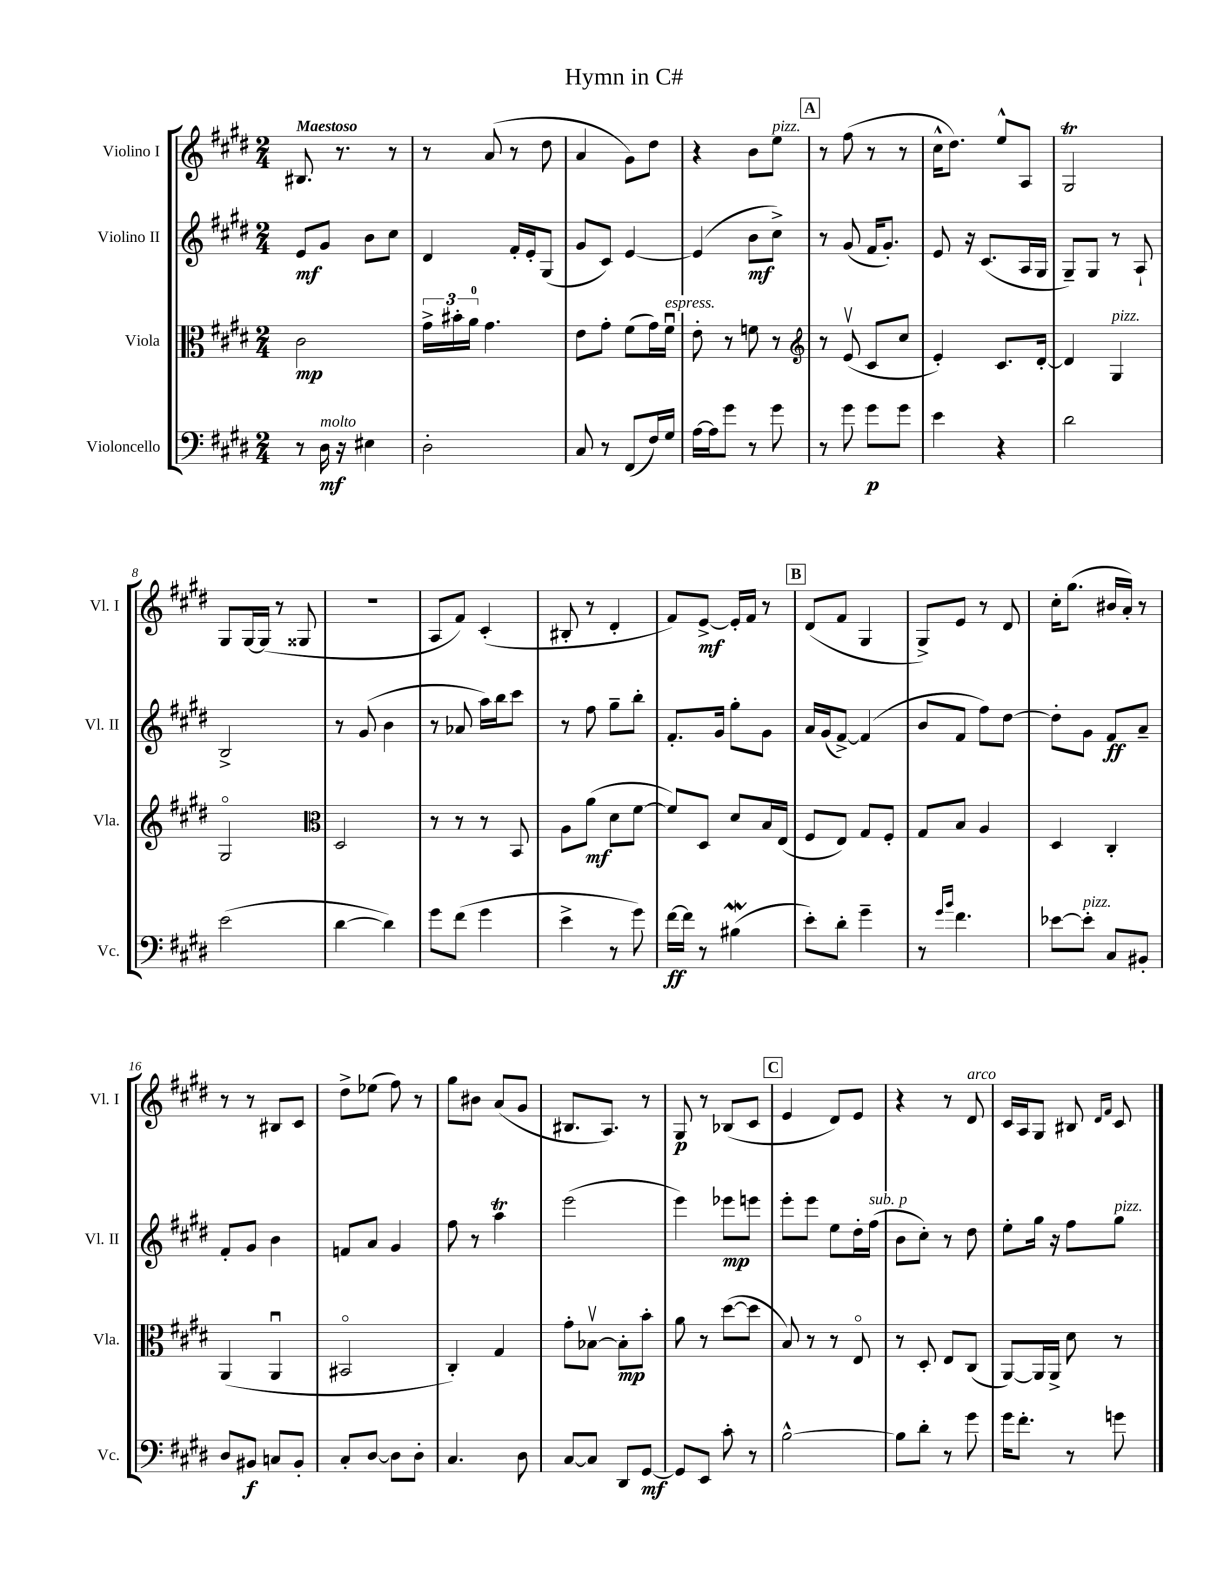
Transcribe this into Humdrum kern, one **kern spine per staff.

**kern	**dynam	**kern	**dynam	**kern	**dynam	**kern	**dynam
*part4	*part4	*part3	*part3	*part2	*part2	*part1	*part1
*staff4	*staff4	*staff3	*staff3	*staff2	*staff2	*staff1	*staff1
*I"Violoncello	*	*I"Viola	*	*I"Violino II	*	*I"Violino I	*
*I'Vc.	*	*I'Vla.	*	*I'Vl. II	*	*I'Vl. I	*
*clefF4	*	*clefC3	*	*clefG2	*	*clefG2	*
*k[f#c#g#d#]	*	*k[f#c#g#d#]	*	*k[f#c#g#d#]	*	*k[f#c#g#d#]	*
*M2/4	*	*M2/4	*	*M2/4	*	*M2/4	*
=1	=1	=1	=1	=1	=1	=1	=1
!	!	!	!	!	!	!LO:TX:a:B:t=Maestoso	!
8r	.	2c#\	mp	8e/L	mf	8.B#X/	.
!LO:TX:a:i:t=molto	!	!	!	!	!	!	!
16D#\	mf	.	.	8g#/J	.	.	.
16r	.	.	.	.	.	8.r	.
4E#X\	.	.	.	8b\L	.	.	.
.	.	.	.	8cc#\J	.	8r	.
=2	=2	=2	=2	=2	=2	=2	=2
2D#'\	.	24g#^\LL	.	4d#/	.	8r	.
.	.	24b#X'\	.	.	.	.	.
.	.	24a\JJ	.	.	.	.	.
.	.	4.g#\	.	.	.	(8a/	.
.	.	.	.	16f#'/LL	.	8r	.
.	.	.	.	16e'/J	.	.	.
.	.	.	.	(8G#/J	.	8dd#\	.
=3	=3	=3	=3	=3	=3	=3	=3
8C#/	.	8e\L	.	8g#/L	.	4a/	.
8r	.	8g#'\J	.	8c#/J)	.	.	.
(8FF#/L	.	(8f#\L	.	[4e/	.	8g#\L)	.
16F#/L)	.	16g#\L)	.	.	.	8dd#\J	.
!	!	!LO:TX:a:i:t=espress.	!	!	!	!	!
16G#/JJ	.	16f#u\JJ	.	.	.	.	.
=4	=4	=4	=4	=4	=4	=4	=4
[16A\LL	.	8e'\	.	(4e/]	.	4r	.
16A\J]	.	.	.	.	.	.	.
8g#\J	.	8r	.	.	.	.	.
8r	.	8fn\	.	8b\L	mf	8b\L	.
!	!	!	!	!	!	!LO:TX:a:i:t=pizz.	!
8g#\	.	8r	.	8cc#^\J)	.	8ee\J	.
!!LO:REH:place=s1:t=A
=5	=5	=5	=5	=5	=5	=5	=5
*	*	*clefG2	*	*	*	*	*
8r	.	8r	.	8r	.	8r	.
8g#\	.	(8ev/	.	(8g#/	.	(8ff#\	.
8g#\L	p	8c#/L	.	16f#/KL	.	8r	.
.	.	.	.	8.g#'/J)	.	.	.
8g#\J	.	8cc#/J	.	.	.	8r	.
=6	=6	=6	=6	=6	=6	=6	=6
4e\	.	4e'/)	.	8e/	.	16cc#^^\KL	.
.	.	.	.	.	.	8.dd#\J)	.
.	.	.	.	16r	.	.	.
.	.	.	.	(8.c#/L	.	.	.
4r	.	8.c#/L	.	.	.	8ee^^/L	.
.	.	.	.	16A/L	.	8A/J	.
.	.	[16d#'/Jk	.	16G#/JJ	.	.	.
=7	=7	=7	=7	=7	=7	=7	=7
2d#\	.	4d#/]	.	8G#~/L)	.	2G#t/	.
.	.	.	.	8G#/J	.	.	.
!	!	!LO:TX:a:i:t=pizz.	!	!	!	!	!
.	.	4G#/	.	8r	.	.	.
.	.	.	.	8A`/	.	.	.
!!LO:LB:g=z
=8	=8	=8	=8	=8	=8	=8	=8
(2e\	.	2G#/	.	2B^/	.	8G#/L	.
.	.	.	.	.	.	[16G#/L	.
.	.	.	.	.	.	(16G#/JJ]	.
.	.	.	.	.	.	8r	.
.	.	.	.	.	.	8G##X/	.
=9	=9	=9	=9	=9	=9	=9	=9
*	*	*clefC3	*	*	*	*	*
[4d#\	.	2D#/	.	8r	.	2r	.
.	.	.	.	(8g#/	.	.	.
4d#\])	.	.	.	4b\	.	.	.
=10	=10	=10	=10	=10	=10	=10	=10
8g#\L	.	8r	.	8r	.	8A/L	.
(8f#\J	.	8r	.	8a-X/	.	8f#/J)	.
4g#\	.	8r	.	16aa\LL)	.	(4c#'/	.
.	.	.	.	16bb\J	.	.	.
.	.	8BB/	.	8ccc#\J	.	.	.
=11	=11	=11	=11	=11	=11	=11	=11
4e^\	.	8A\L	.	8r	.	8B#X'/	.
.	.	(8a\J	mf	8ff#\	.	8r	.
8r	.	8d#\L	.	8gg#~\L	.	4d#'/	.
8g#\)	.	[8f#\J	.	8bb'\J	.	.	.
=12	=12	=12	=12	=12	=12	=12	=12
[16f#\LL	ff	8f#/L])	.	8.f#'/L	.	8f#/L)	.
16f#\JJ]	.	.	.	.	.	.	.
8r	.	8D#/J	.	.	.	[8e^/J	mf
.	.	.	.	16g#/Jk	.	.	.
(4B#XW\	.	8d#/L	.	8gg#'\L	.	16e'/LL]	.
.	.	.	.	.	.	16f#/JJ	.
.	.	16B/L	.	8g#\J	.	8r	.
.	.	(16E/JJ	.	.	.	.	.
!!LO:REH:place=s1:t=B
=13	=13	=13	=13	=13	=13	=13	=13
8e'\L)	.	8F#/L	.	16a/LL	.	(8d#/L	.
.	.	.	.	(16g#/J	.	.	.
8d#'\J	.	8E/J)	.	[8f#^/J)	.	8f#/J	.
4g#~\	.	8G#/L	.	(4f#/]	.	4G#/	.
.	.	8F#'/J	.	.	.	.	.
=14	=14	=14	=14	=14	=14	=14	=14
8r	.	8G#/L	.	8b/L	.	8G#^/L)	.
16qqg#/LL	.	.	.	.	.	.	.
16qqb/JJ	.	.	.	.	.	.	.
4.f#\	.	8B/J	.	8f#/J	.	8e/J	.
.	.	4A/	.	8ff#\L)	.	8r	.
.	.	.	.	[8dd#\J	.	8d#/	.
=15	=15	=15	=15	=15	=15	=15	=15
[8e-X\L	.	4D#/	.	8dd#'\L]	.	16cc#'\KL	.
.	.	.	.	.	.	(8.gg#\J	.
!LO:TX:a:i:t=pizz.	!	!	!	!	!	!	!
8e-'\J]	.	.	.	8g#\J	.	.	.
8C#/L	.	4C#'/	.	8f#/L	ff	16b#X/LL	.
.	.	.	.	.	.	16a'/JJ)	.
8BB#X'/J	.	.	.	8a~/J	.	8r	.
!!LO:LB:g=z
=16	=16	=16	=16	=16	=16	=16	=16
8D#/L	.	(4AA/	.	8f#'/L	.	8r	.
8BB#X/J	f	.	.	8g#/J	.	8r	.
8Cn/L	.	4AAu/	.	4b\	.	8B#X/L	.
8BB#'/J	.	.	.	.	.	8c#/J	.
=17	=17	=17	=17	=17	=17	=17	=17
8C#'/L	.	2BB#X/	.	8fn/L	.	8dd#^\L	.
[8D#/J	.	.	.	8a/J	.	(8ee-X\J	.
8D#\L]	.	.	.	4g#/	.	8ff#\)	.
8D#'\J	.	.	.	.	.	8r	.
=18	=18	=18	=18	=18	=18	=18	=18
4.C#/	.	4C#'/)	.	8ff#\	.	8gg#\L	.
.	.	.	.	8r	.	8b#X\J	.
.	.	4G#/	.	4aaT\	.	(8a/L	.
8D#\	.	.	.	.	.	8g#/J	.
=19	=19	=19	=19	=19	=19	=19	=19
[8C#/L	.	8g#'\L	.	(2eee\	.	8.B#X/L	.
8C#/J]	.	[8B-Xv\J	.	.	.	.	.
.	.	.	.	.	.	8.A/J)	.
8DD#/L	.	8B-'\L]	mp	.	.	.	.
[8GG#/J	mf	8b'\J	.	.	.	8r	.
=20	=20	=20	=20	=20	=20	=20	=20
8GG#/L]	.	8a\	.	4eee\)	.	8G#/	p
8EE/J	.	8r	.	.	.	8r	.
8c#'\	.	([8dd#\L	.	8eee-X\L	mp	(8B-X/L	.
8r	.	8dd#\J]	.	8eeen\J	.	8c#/J	.
!!LO:REH:place=s1:t=C
=21	=21	=21	=21	=21	=21	=21	=21
[2B^^\	.	8B/)	.	8eee'\L	.	4e/	.
.	.	8r	.	8eee\J	.	.	.
.	.	8r	.	8ee\L	.	8d#/L)	.
.	.	8E/	.	16dd#'\L	.	8e/J	.
!	!	!	!	!LO:TX:a:i:t=sub. p	!	!	!
.	.	.	.	(16ff#\JJ	.	.	.
=22	=22	=22	=22	=22	=22	=22	=22
8B\L]	.	8r	.	8b\L	.	4r	.
8d#'\J	.	8D#'/	.	8cc#'\J)	.	.	.
8r	.	8E/L	.	8r	.	8r	.
!	!	!	!	!	!	!LO:TX:a:i:t=arco	!
8g#\	.	(8C#/J	.	8dd#\	.	8d#/	.
=23	=23	=23	=23	=23	=23	=23	=23
16g#\KL	.	[8AA/L)	.	8ee'\L	.	16c#/LL	.
8.f#'\J	.	.	.	.	.	16A/J	.
.	.	16AA/L]	.	16gg#\Jk	.	8G#/J	.
.	.	16AA^/JJ	.	16r	.	.	.
8r	.	8d#\	.	8ff#\L	.	8B#X/	.
.	.	.	.	.	.	16qqd#/LL	.
.	.	.	.	.	.	16qqf#/JJ	.
!	!	!	!	!LO:TX:a:i:t=pizz.	!	!	!
8gn\	.	8r	.	8gg#\J	.	8c#/	.
==	==	==	==	==	==	==	==
*-	*-	*-	*-	*-	*-	*-	*-
